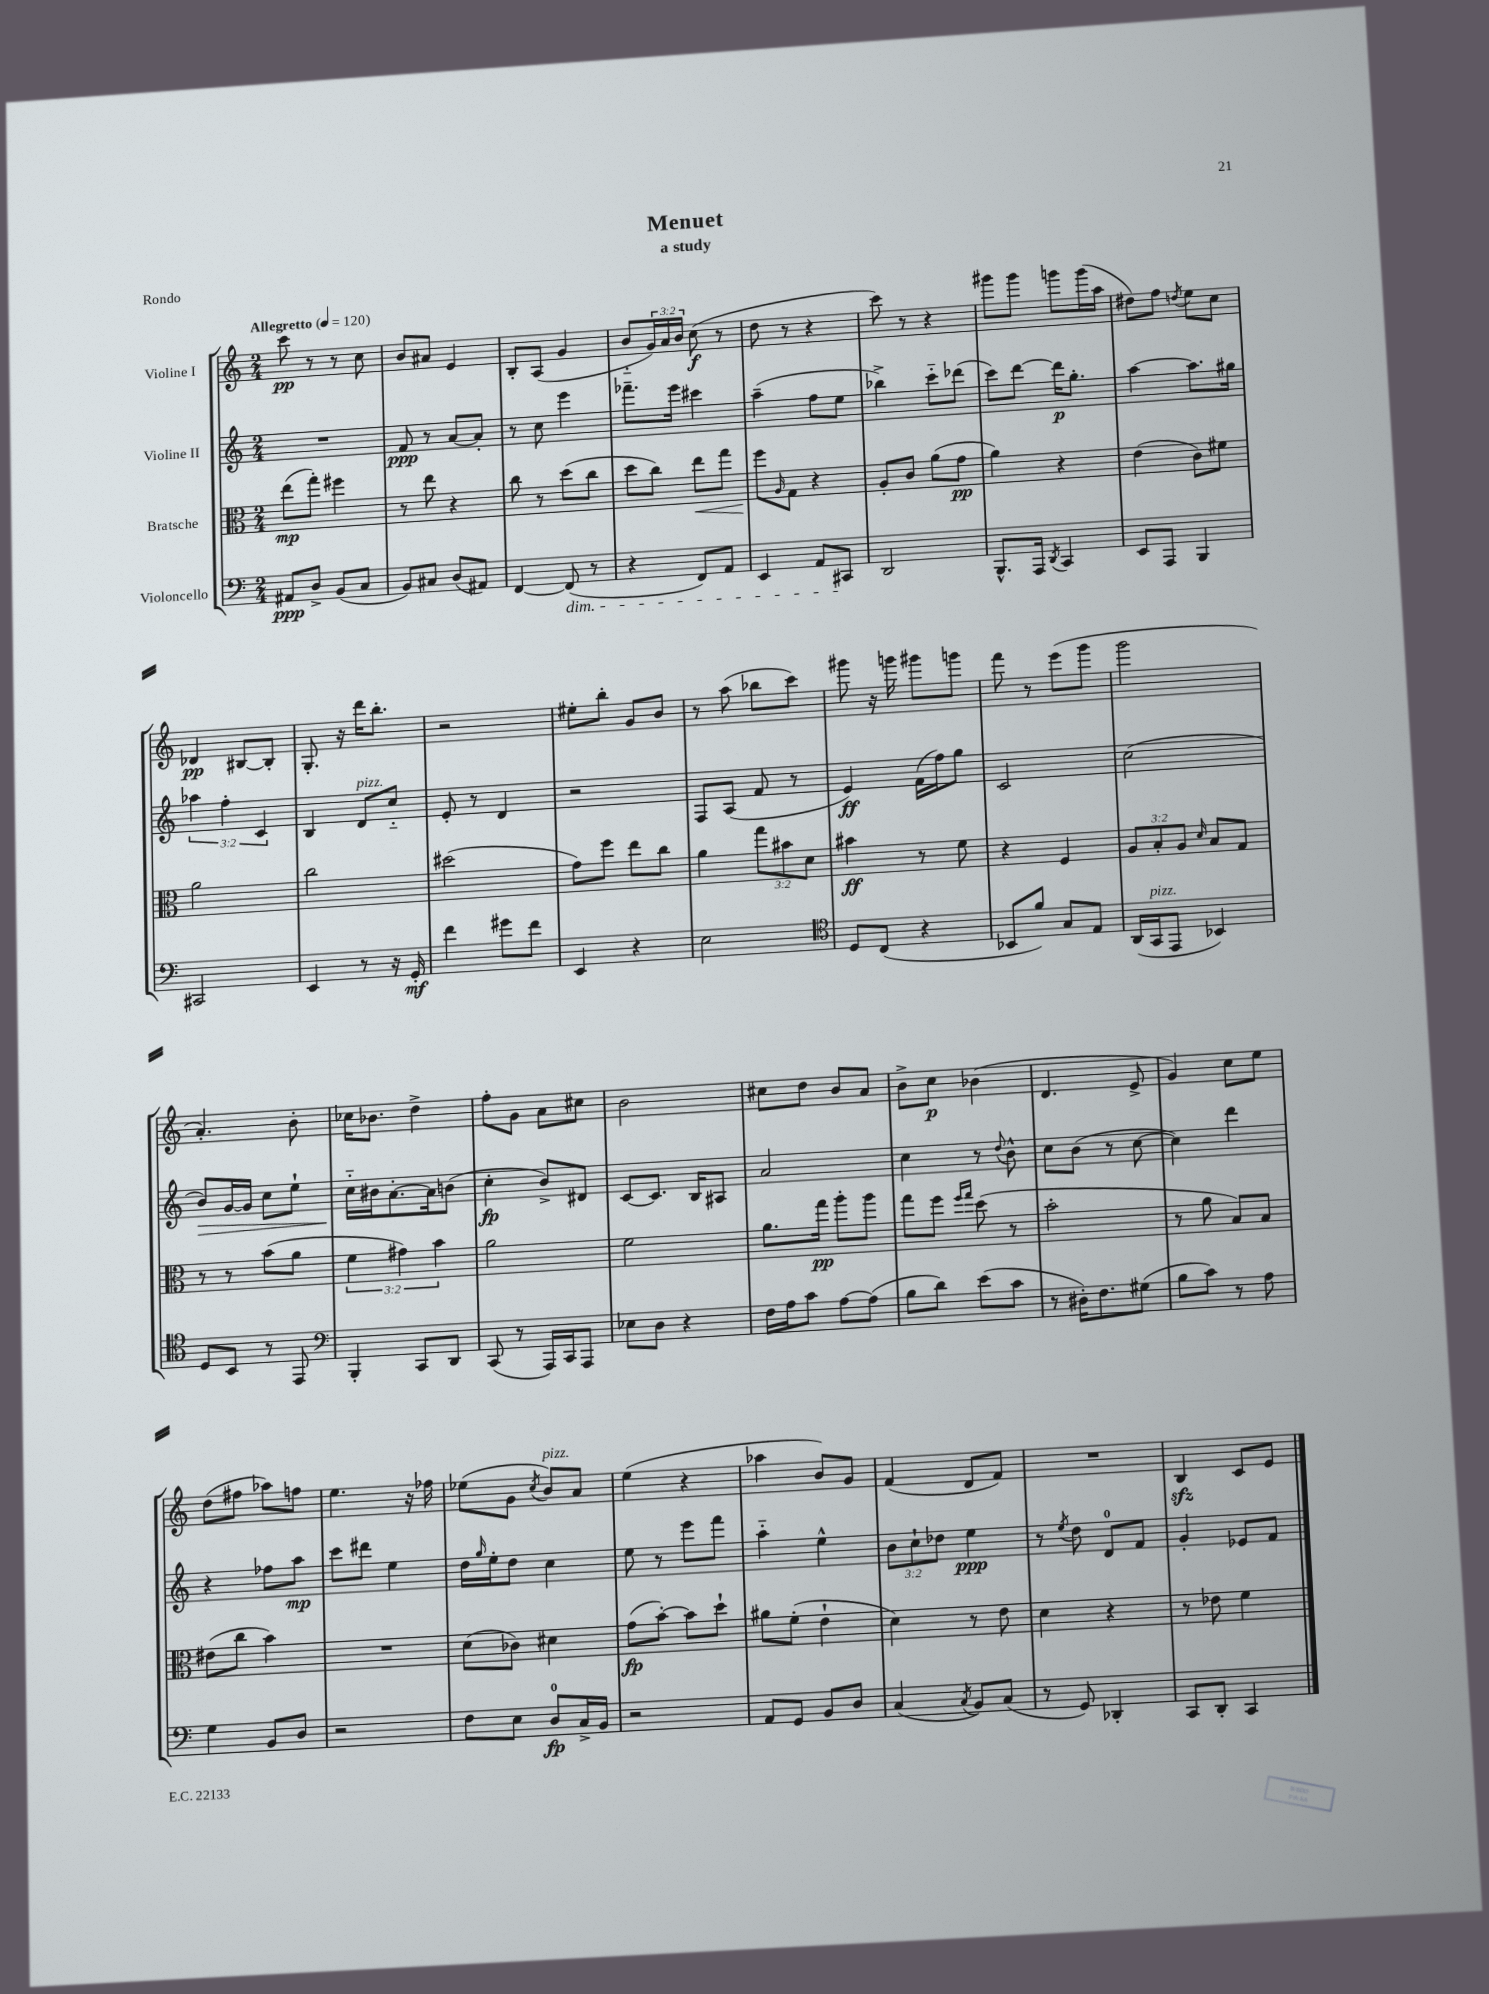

**kern	**kern	**kern	**kern
*staff4	*staff3	*staff2	*staff1
*clefF4	*clefC3	*clefG2	*clefG2
*k[]	*k[]	*k[]	*k[]
*M2/4	*M2/4	*M2/4	*M2/4
*MM120	*MM120	*MM120	*MM120
8AA#	(8ee	2r	8ccc
8D^	8gg')	.	8r
(8BB	4ff#	.	8r
8C	.	.	8cc
=	=	=	=
8BB)	8r	8f	8b
8C#	8ee	8r	8a#
(8D	4r	[8a	4e
8AA#)	.	8a']	.
=	=	=	=
[4FF	8cc	8r	8B'
.	8r	8cc	(8A
(8FF]	(8dd	4eee	4g
8r	8cc	.	.
=	=	=	=
4r	8dd	8.fff-~	8b'~
.	8cc)	.	24g)
.	.	.	24a
.	.	16eee	.
.	.	.	24b
8FF)	8ee	4ccc#	(8cc
8AA	8gg	.	8r
=	=	=	=
4EE	8ff	(4aa~	8dd
.	16qqA	.	.
.	8G	.	8r
8AA	4r	8ff	4r
8CC#	.	8ee	.
=	=	=	=
2DD	8A'	4bb-^)	8ccc)
.	8c	.	8r
.	(8a	8ccc'~	4r
.	8g	(8ddd-	.
=	=	=	=
8.BBB^^	4a)	8ccc)	8ggg#
.	.	[8ddd	8ggg#
16AAA	.	.	.
8qDD	.	.	.
4CC	4r	16ddd]	8ggg
.	.	8.gg'	.
.	.	.	(16ggg
.	.	.	16aa
=	=	=	=
8EE	(4e	[4aa	8dd#)
8AAA	.	.	8ff
.	.	.	8qdd
4BBB	8c)	8.aa]	8ee
.	8f#	.	8cc
.	.	16gg#	.
=	=	=	=
2CC#	2a	6aa-	4d-
.	.	6ff'	.
.	.	.	[8B#
.	.	6c	.
.	.	.	8B#']
=	=	=	=
4EE	2cc	4B	8.G'
.	.	.	16r
8r	.	8d	16ddd
.	.	.	8.bb'
16r	.	8cc'~	.
16GG'	.	.	.
=	=	=	=
4f	(2dd#	8e'	2r
.	.	8r	.
8g#	.	4d	.
8f	.	.	.
=	=	=	=
4EE	8g)	2r	8ee#'
.	8ff	.	8bb'
4r	8ee	.	8g
.	8cc	.	8b
=	=	=	=
2E	4a	8F	8r
.	.	(8A	(8aa
.	12gg	8f	8bb-
.	12b#	.	.
.	.	8r	8ccc)
.	12d	.	.
=	=	=	=
*clefC4	*	*	*
8D	4b#	4e)	8ggg#
(8C	.	.	16r
.	.	.	16ggg
4r	8r	(16f	8ggg#
.	.	16ff)	.
.	8f	8gg	8ggg
=	=	=	=
8BB-	4r	2c	8fff
8f)	.	.	8r
8G	4F	.	(8eee
8E	.	.	8ggg
=	=	=	=
(16AA	12A	(2cc	2ggg
16GG	.	.	.
.	12B'	.	.
8EE	.	.	.
.	12A	.	.
.	16qqd	.	.
4BB-)	8B	.	.
.	8G	.	.
=	=	=	=
8D	8r	8b)	4.a')
8BB	8r	[16g	.
.	.	16g]	.
8r	(8b	8cc	.
8EE	8a	8ee`	8b'
=	=	=	=
*clefF4	*	*	*
4BBB'	6f	16cc'~	16cc-
.	.	16b#	8.b-
.	.	[8.a'	.
.	6g#)	.	.
8CC	.	.	4dd^
.	.	16a]	.
.	6b	.	.
8DD	.	(8b	.
=	=	=	=
(8CC	2a	4cc'	8ff'
8r	.	.	8g
16AAA)	.	8b^)	8a
16CC	.	.	.
8AAA	.	8d#	8cc#
=	=	=	=
8E-	2f	[8c	2b
8D	.	8.c]	.
4r	.	.	.
.	.	16B	.
.	.	8A#	.
=	=	=	=
16F	8.a	2a	8cc#
16A	.	.	.
8c	.	.	8dd
.	16gg	.	.
[8A	8aa'	.	8b
(8A]	8aa	.	8a
=	=	=	=
8B	8gg	4cc	8b^
8d)	8ff	.	8cc
.	16qqff	.	.
.	16qqgg	.	.
(8e	(8dd	8r	(4b-
.	.	8qqdd	.
8c	8r	8b^^	.
=	=	=	=
8r	2b'	8cc	4.d
16D#')	.	(8b	.
8.F	.	.	.
.	.	8r	.
(8G#	.	[8cc	8e^
=	=	=	=
8B	8r	4cc])	4g)
8c)	8a	.	.
8r	8B)	4ddd	8cc
8A	8B	.	8ee
=	=	=	=
4G	(8e#	4r	(8dd
.	8cc	.	8ff#
8BB	4b)	8ff-	8aa-)
8D	.	8aa	8ff
=	=	=	=
2r	2r	8ccc	4.ee
.	.	8ddd#	.
.	.	4ee	.
.	.	.	16r
.	.	.	16ff-
=	=	=	=
8F	(8d	16dd	(8ee-
.	.	16qqgg	.
.	.	16ee'	.
8E	8c-)	8dd	8g
.	.	.	8qcc
8D	4d#	4cc	8b)
16C^	.	.	8a
16BB	.	.	.
=	=	=	=
2r	(8g	8ee	(4ee
.	[8b')	8r	.
.	8b]	8eee	4r
.	8dd`	8fff	.
=	=	=	=
8AA	8a#	4aa'~	4aa-
8GG	(8f'	.	.
8BB	4e`	4ee^^	8b)
8D	.	.	8g
=	=	=	=
(4C	4d)	12b	(4f
.	.	12cc`	.
.	.	12dd-	.
8qC	.	.	.
8BB)	8r	4ee	8d
(8C	8e	.	8f)
=	=	=	=
8r	4d	8r	2r
.	.	8qee	.
8GG)	.	8dd	.
4DD-'	4r	8d	.
.	.	8f	.
=	=	=	=
8CC	8r	4g'	4B
8DD'	8e-	.	.
4CC	4f	8e-	8c
.	.	8f	8e
==	==	==	==
*-	*-	*-	*-
